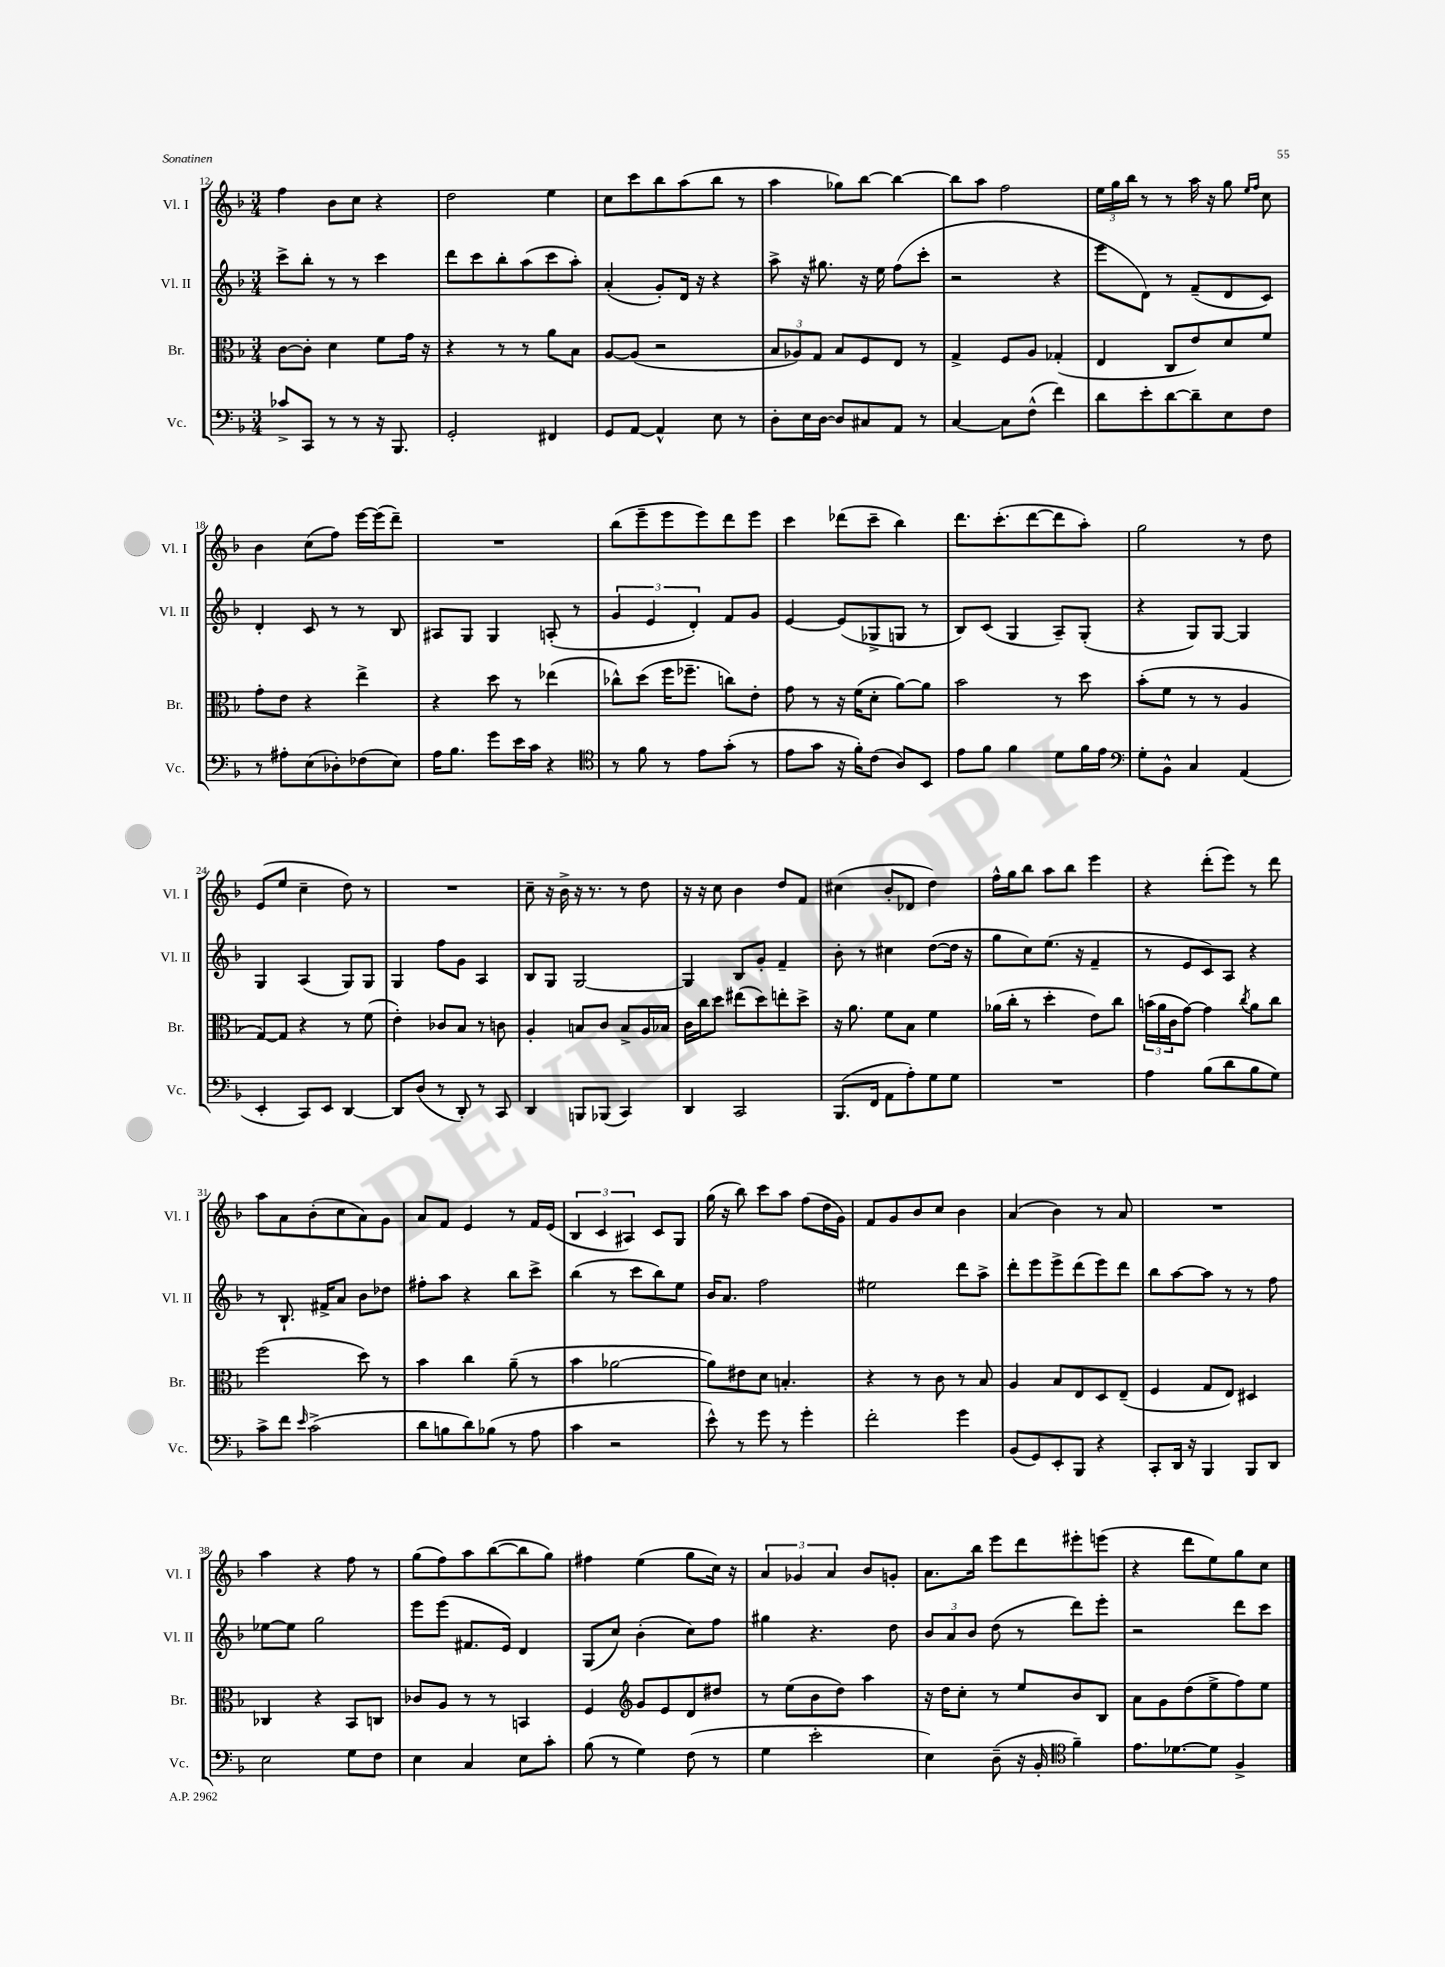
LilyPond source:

<<
\new StaffGroup <<
\new Staff = "s0" \with { instrumentName = "Vl. I" shortInstrumentName = "Vl. I" } {
    \clef treble \key f \major \numericTimeSignature \time 3/4
    f''4 bes'8 c''8 r4 |
    d''2 e''4 |
    c''8 c'''8 bes''8 a''8( bes''8 r8 |
    a''4 ges''8) bes''8~ bes''4~ |
    bes''8 a''8 f''2 |
    \tuplet 3/2 { e''16 g''16 bes''16 } r8 r8 a''16 r16 g''8 \grace { e''16 f''16 } c''8 |
    bes'4 c''8( f''8) e'''16~ e'''16( d'''8--) |
    R2. |
    bes''8( e'''8-- e'''8 e'''8) d'''8 e'''8 |
    c'''4 des'''8( c'''8-- bes''4) |
    d'''8. c'''8.-.( d'''8~ d'''8 a''8-.) |
    g''2 r8 d''8 |
    e'8( e''8 c''4-- d''8) r8 |
    R2. |
    c''8-- r16 bes'16-> r16 r8. r8 d''8 |
    r16 r16 c''8 bes'4 d''8 f'8 |
    cis''4( bes'8-. des'8 d''4) |
    f''16-^ g''16 bes''8 a''8 bes''8 e'''4 |
    r4 d'''8-.( e'''8) r8 d'''8 |
    a''8 a'8 bes'8-.( c''8 a'8) g'8 |
    a'8 f'8 e'4 r8 f'16 e'16( |
    \tuplet 3/2 { bes4 c'4 ais4) } c'8 g8 |
    g''16( r16 bes''8) c'''8 a''8 f''8( d''16 g'16) |
    f'8 g'8 bes'8 c''8 bes'4 |
    a'4( bes'4) r8 a'8 |
    R2. |
    a''4 r4 f''8 r8 |
    g''8( f''8) a''8 bes''8~( bes''8 g''8) |
    fis''4 e''4( g''8 c''16) r16 |
    \tuplet 3/2 { a'4 ges'4 a'4 } bes'8 g'8-. |
    a'8. bes''16 e'''8 d'''8 eis'''8-. e'''8( |
    r4 d'''8 e''8) g''8 c''8 \bar "|." |
}
\new Staff = "s1" \with { instrumentName = "Vl. II" shortInstrumentName = "Vl. II" } {
    \clef treble \key f \major \numericTimeSignature \time 3/4
    c'''8-> bes''8-. r8 r8 c'''4 |
    d'''8 c'''8 bes''8-. a''8( c'''8 a''8-.) |
    a'4-.( g'8-.) d'16 r16 r4 |
    a''8-> r16 gis''8. r16 e''16 f''8( c'''8-. |
    r2 r4 |
    e'''8 d'8) r8 f'8--( d'8 c'8) |
    d'4-. c'8 r8 r8 bes8 |
    ais8 g8 g4 a8-.( r8 |
    \tuplet 3/2 { g'4 e'4 d'4-.) } f'8 g'8 |
    e'4~ e'8( ges8-> g8 r8 |
    bes8) c'8( g4 a8--) g8-.( |
    r4 g8) g8~ g4 |
    g4 a4( g8) g8 |
    g4 f''8 g'8 a4 |
    bes8 g8 g2~ |
    g4 bes8 g'8-. f'4-- |
    bes'8-. r8 cis''4 d''8~( d''16 r16 |
    g''8 c''8) e''8.( r16 f'4-- |
    r8 e'8 c'8) a8 r4 |
    r8 bes8.-! fis'16-> a'8 bes'8 des''8 |
    fis''8-. a''8 r4 bes''8 c'''8-> |
    bes''4( r8 c'''8 bes''8) e''8 |
    bes'16 a'8. f''2 |
    eis''2 d'''8 a''8-> |
    d'''8-. e'''8 e'''8-> d'''8( e'''8) d'''8 |
    bes''8 a''8~ a''8 r8 r8 f''8 |
    ees''8~ ees''8 g''2 |
    e'''8 e'''8( fis'8. e'16) d'4 |
    g8( c''8) bes'4-.( c''8) f''8 |
    gis''4 r4. d''8 |
    \tuplet 3/2 { bes'8 a'8 bes'8 } d''8( r8 d'''8) e'''8-. |
    r2 d'''8 c'''8 \bar "|." |
}
\new Staff = "s2" \with { instrumentName = "Br." shortInstrumentName = "Br." } {
    \clef alto \key f \major \numericTimeSignature \time 3/4
    c'8~ c'8-. d'4 f'8 g'16 r16 |
    r4 r8 r8 a'8 bes8 |
    a8~ a8( r2 |
    \tuplet 3/2 { bes8 aes8) g8 } bes8 f8 e8 r8 |
    g4-> f8 a8 ges4-.( |
    e4 c8 e'8) d'8 f'8 |
    g'8-. e'8 r4 e''4-> |
    r4 d''8 r8 ees''4( |
    ces''8-^) d''8( f''16 fes''8.-- c''8) e'8-. |
    g'8 r8 r16 f'16( d'8-. a'8~) a'8 |
    bes'2 r8 d''8 |
    bes'8-.( f'8 r8 r8 a4 |
    g8~) g8 r4 r8 f'8( |
    e'4-.) ces'8 bes8 r8 c'8 |
    a4-. b8 c'8 b8-> a16 bes16 |
    c'16 c''16 d''8 eis''8( d''8) e''8-. d''8-> |
    r16 a'8. f'8 bes8 f'4 |
    aes'16( c''16-. r8 d''4-. e'8) c''8 |
    \tuplet 3/2 { b'16( a'16 c'16 } g'8~) g'4 \acciaccatura { c''8 } a'8 c''8 |
    f''2( d''8) r8 |
    bes'4 c''4 a'8--( r8 |
    bes'4 aes'2~ |
    aes'8) eis'8 d'8 b4.-. |
    r4 r8 c'8 r8 bes8 |
    a4 bes8 e8 d8 e8--( |
    f4 g8 e8) dis4 |
    ces4 r4 bes,8 c8 |
    ces'8 a8 r8 r8 b,4 |
    f4 \clef treble g'8 e'8 d'8 dis''8 |
    r8 e''8( bes'8 d''8) a''4 |
    r16 d''16 c''8-. r8 e''8 bes'8 bes8 |
    a'8 g'8 d''8( e''8-> f''8) e''8 \bar "|." |
}
\new Staff = "s3" \with { instrumentName = "Vc." shortInstrumentName = "Vc." } {
    \clef bass \key f \major \numericTimeSignature \time 3/4
    ces'8-> c,8 r8 r8 r16 bes,,8. |
    g,2-. fis,4 |
    g,8 a,8~ a,4-^ e8 r8 |
    d8-. e16 d16~ d8 cis8 a,8 r8 |
    c4~ c8 f8-^( f'4) |
    d'8 e'8-. d'8~ d'8-- e8 f8 |
    r8 ais8-. e8( des8-.) fes8( e8) |
    a16 bes8. g'8 e'16 c'16 r4 |
    \clef tenor r8 f'8 r8 e'8 g'8-.( r8 |
    e'8 g'8 r16 f'16-.) c'8( a8) bes,8 |
    e'8 f'8 f'4 d'8 f'16 e'16 |
    \clef bass g8-. bes,8-^ c4 a,4( |
    e,4-. c,8) e,8 d,4~ |
    d,8 d8( r8 d,8-.) r8 c,8 |
    d,4 b,,8 bes,,8( c,4) |
    d,4 c,2 |
    bes,,8.( f,16 a,8 a8-.) g8 g8 |
    R2. |
    a4 bes8( d'8 bes8 g8) |
    c'8-> f'8 \grace { e'16 } c'2->( |
    d'8 b8 d'8) bes8( r8 a8 |
    c'4 r2 |
    e'8-^) r8 g'8 r8 g'4-. |
    f'2-. g'4 |
    bes,8( g,8) e,8-. bes,,8 r4 |
    c,8-. d,16 r16 bes,,4 bes,,8 d,8 |
    e2 g8 f8 |
    e4 c4 e8 c'8-. |
    bes8( r8 g4) f8( r8 |
    g4 e'2-. |
    e4) d8--( r16 bes,16-. \clef tenor f'4--) |
    e'8. des'8.~ des'8 f4-> \bar "|." |
}
>>
>>
\layout { \context { \Score currentBarNumber = #12 } }
